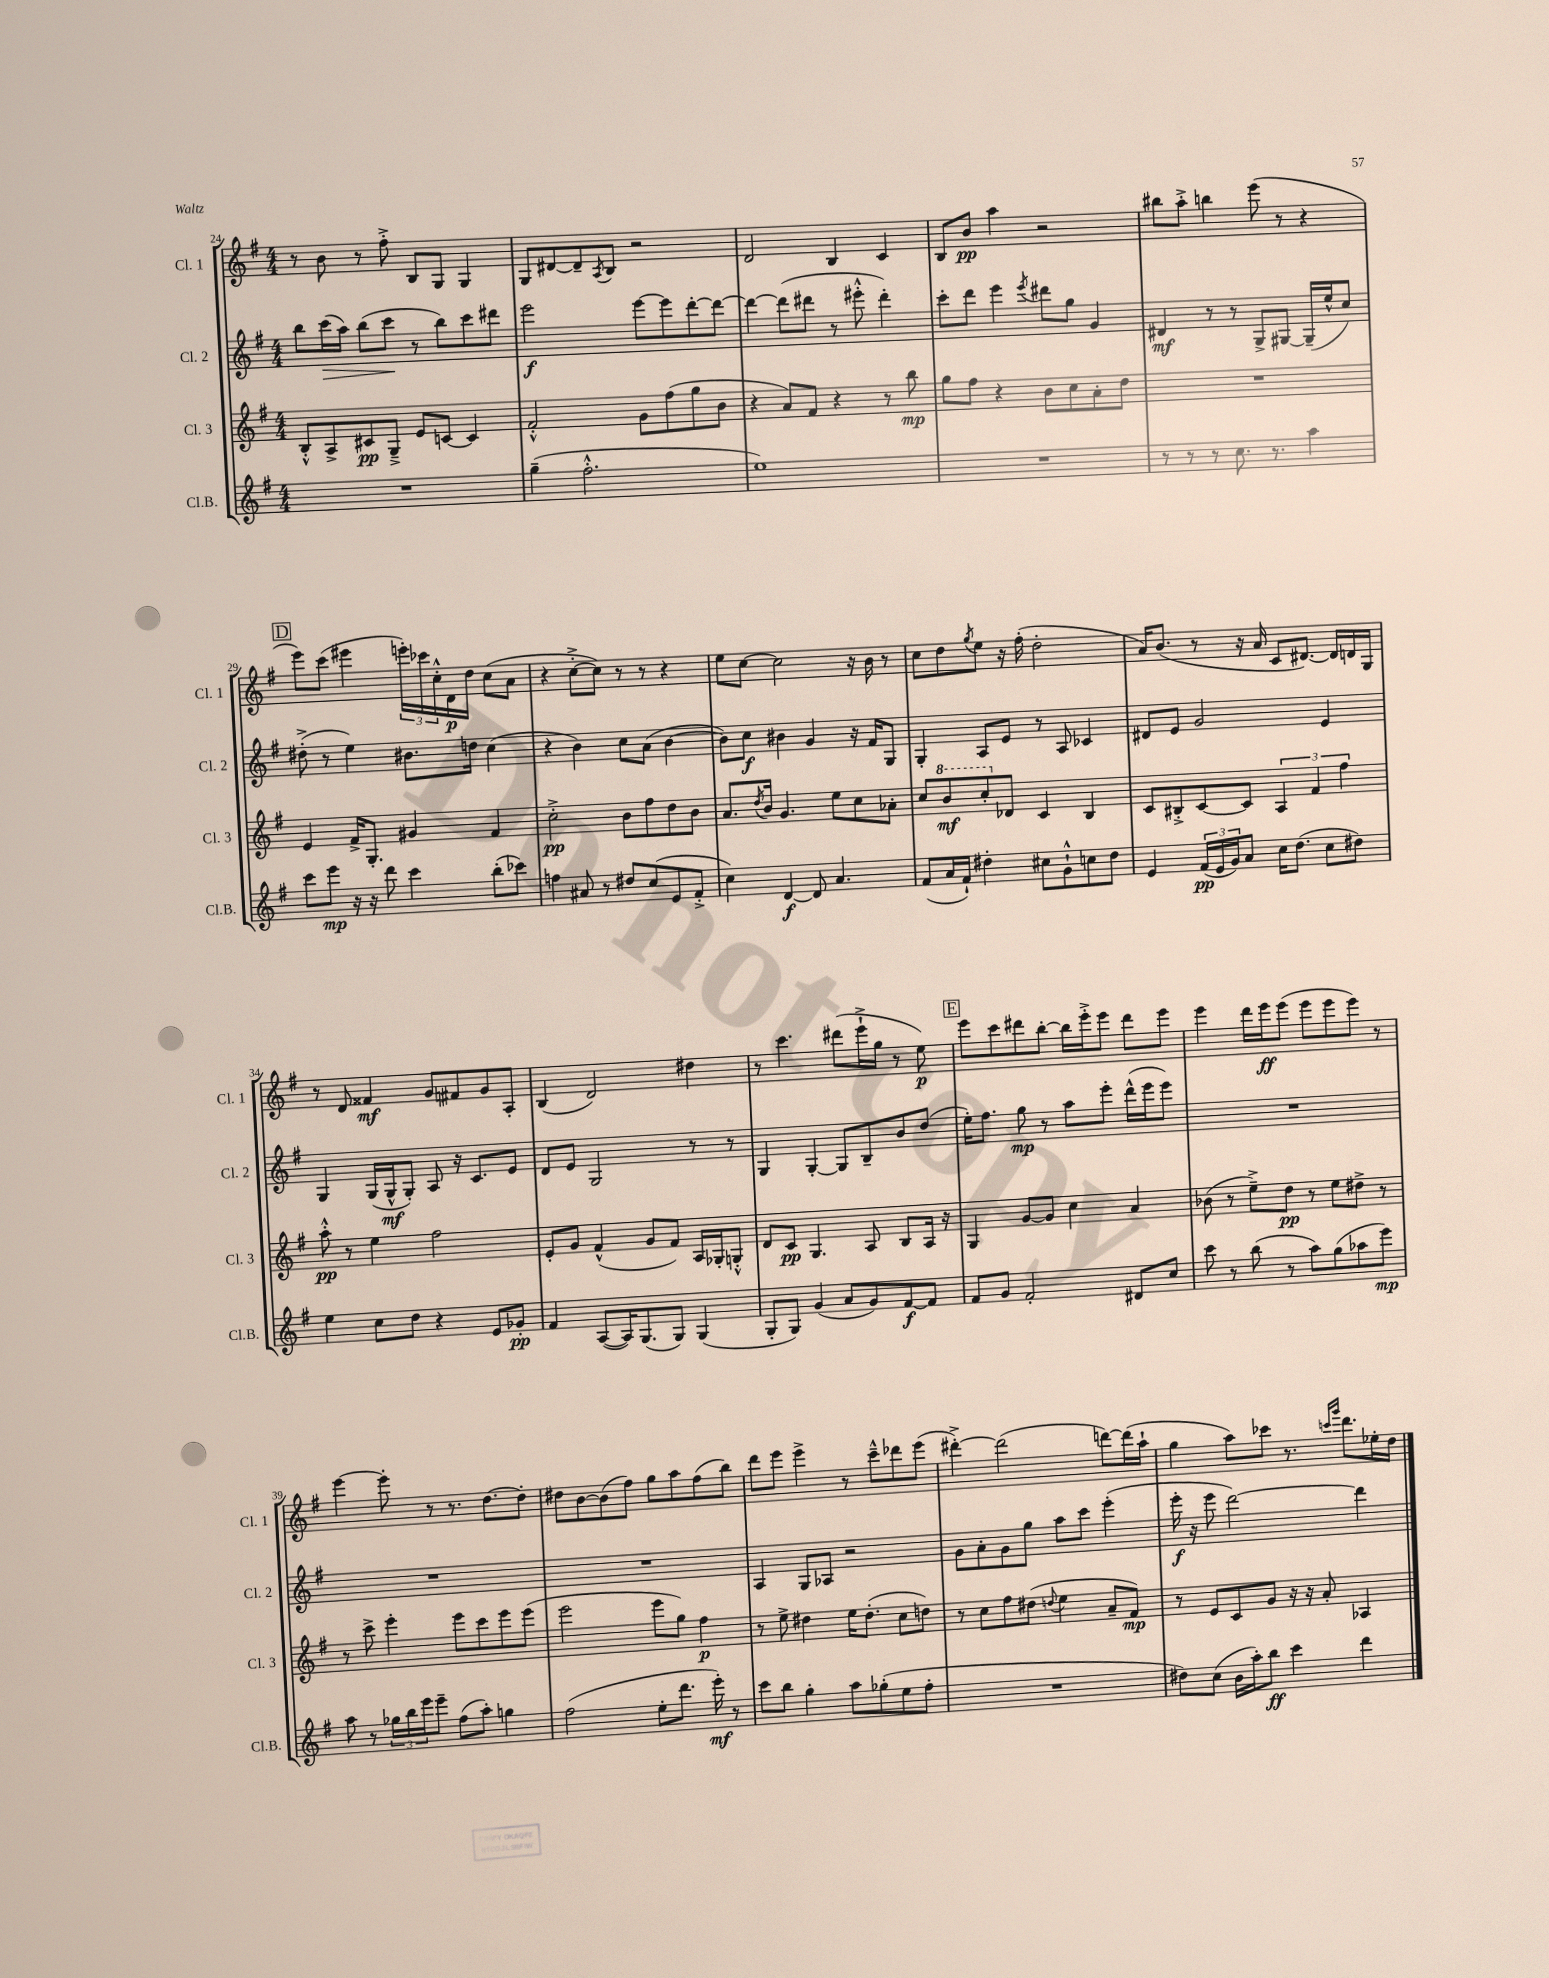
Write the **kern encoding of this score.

**kern	**kern	**kern	**kern
*staff4	*staff3	*staff2	*staff1
*clefG2	*clefG2	*clefG2	*clefG2
*k[f#]	*k[f#]	*k[f#]	*k[f#]
*M4/4	*M4/4	*M4/4	*M4/4
1r	8B'^^	8bb	8r
.	8A^	(16ccc	8b
.	.	16aa)	.
.	8c#	(8bb	8r
.	8G~^	8ccc	8ff#'^
.	8e	8r	8B
.	[8c	8bb)	8G
.	4c]	8ccc	4G
.	.	8ddd#	.
=	=	=	=
(4gg~	2f#'^^	2eee	8G
.	.	.	[8d#
2.ff#'^^	.	.	8d#~]
.	.	.	8qA
.	.	.	8B
.	8g	[8eee	2r
.	(8ff#	8eee]	.
.	8gg	[8ddd'	.
.	8b	8ddd_	.
=	=	=	=
1ee)	4r	4ddd_	2d
.	8a)	(8ddd]	.
.	8f#	8ddd#	.
.	4r	8r	4B
.	.	8eee#'^^	.
.	8r	4ddd#')	4c
.	8bb	.	.
=	=	=	=
1r	8gg	8ccc'	8B
.	8ff#	8ddd	8b
.	4r	4eee	4aa
.	.	8qeee	.
.	8b	8ddd#	2r
.	8cc	8gg	.
.	8a'	4g	.
.	8dd	.	.
=	=	=	=
8r	1r	4d#	8bb#
8r	.	.	8aa'^
8r	.	8r	4bb
8.cc	.	8r	.
.	.	8G^	(8eee
8.r	.	.	.
.	.	[8G#	8r
4aa	.	(16G#~]	4r
.	.	16ee^^	.
.	.	8cc)	.
=	=	=	=
8ccc	4e	(8dd#'^	8eee)
8eee	.	8r	(8ccc
16r	16f#^	4ee)	4eee#
16r	8.G'	.	.
8ddd	.	.	.
4ccc	4g#	8.b#	24eee')
.	.	.	24ccc-
.	.	.	24cc'^^
.	.	.	16d
.	.	16dd	16dd
(8bb'	4f#	(4cc	(8cc
8ccc-)	.	.	8a
=	=	=	=
4ff	2cc'^	4r	4r
8a#	.	4b)	[8cc'^
8r	.	.	8cc])
8dd#	8b	8cc	8r
(8cc	8ff#	(8a	8r
8e	8dd	[4b	4r
8f#'^	8b	.	.
=	=	=	=
4cc)	8.a	8b])	8ee
.	.	8cc	[8cc
.	8qdd	.	.
.	16b	.	.
[4d	4.g	4b#	2cc]
8d]	.	4g	.
4.a	8ee	.	.
.	8cc	16r	16r
.	.	16f#	16b
.	8a-'	8G	8r
=	=	=	=
(8f#	8cc	4G'	8cc
16a	8bb	.	8dd
16f#`)	.	.	.
.	.	.	8qgg
4dd#'	8ccc'	8A	8ee
.	8d-	8e	16r
.	.	.	(16ff#'
8cc#	4c	8r	2dd'
8g`^^	.	8A	.
8cc	4B	4c-	.
8dd#	.	.	.
=	=	=	=
4e	8c	8d#	16a)
.	.	.	(8.b
.	8B#'^	8e	.
(24f#	[8c	2g	8r
24e	.	.	.
24g)	.	.	.
8a	8c]	.	16r
.	.	.	16a
16cc	6A	.	8c
(8.dd	.	.	.
.	.	.	[8.d#)
.	6f#	.	.
8cc	.	4e	.
.	.	.	16d#]
.	6ff#	.	.
8dd#)	.	.	16d
.	.	.	16G
=	=	=	=
4ee	8aa'^^	4G	8r
.	8r	.	8d
8cc	4ee	(16G	4f##
.	.	16G^^	.
8dd	.	8G')	.
4r	2ff#	8A	8g
.	.	16r	8f#
.	.	8.c	.
8e	.	.	8g
8g-'	.	8e	8A'
=	=	=	=
4f#	8e'	8d	(4B
.	8g	8e	.
([8A	(4f#^^	2G	2d)
16A])	.	.	.
(8.G	.	.	.
.	8g	.	.
8G)	8f#)	.	.
(4G	16A	8r	4dd#
.	16G-'	.	.
.	8G'^^	8r	.
=	=	=	=
8G'	8d	4G	8r
8G)	8c	.	4.ccc
(4g	4.G	[4G'	.
8a	.	8G]	(8ddd#
8g)	8A	8B~	16eee`^
.	.	.	16gg
[8f#	8B	8b	8r
8f#]	16A	(8dd	8ee)
.	16r	.	.
=	=	=	=
8f#	4G	16ee')	8eee
.	.	8.ff#	.
8g	.	.	8ccc
2f#'	[8g	8gg	8ddd#
.	8g]	8r	[8bb'
.	4cc	8aa	16bb]
.	.	.	16eee'^
.	.	8eee'	8eee
8d#	4a	(16ddd^^	8ddd#
.	.	16eee	.
8cc	.	8eee)	8eee
=	=	=	=
8ccc	(8b-	1r	4eee
8r	8r	.	.
(8bb	8ee~^)	.	16ddd
.	.	.	16eee
8r	8dd	.	(8eee
8aa)	8r	.	8eee
(8gg	8ee	.	8eee
8aa-	8dd#^	.	8eee)
8eee)	8r	.	8r
=	=	=	=
8aa	8r	1r	[4eee
8r	8ccc^	.	.
24gg-	4eee'	.	8eee']
24bb	.	.	.
24eee	.	.	.
8eee~	.	.	8r
(8ff#	8eee	.	8.r
8aa')	8ccc	.	.
.	.	.	[8.dd
4gg	8eee	.	.
.	(8eee	.	8dd']
=	=	=	=
(2ff#	2eee	1r	8dd#
.	.	.	[8b
.	.	.	(8b]
.	.	.	8ff#)
8ee'	8eee	.	8gg
8.ddd	8gg)	.	8aa
.	4ff#	.	(8ff#
16eee')	.	.	.
8r	.	.	8bb)
=	=	=	=
8ccc	8r	4A	8ddd
8bb	8ee^	.	8eee
4gg'	4dd#	8G	4eee^
.	.	8A-	.
8aa	16ee	2r	8r
.	(8.dd#'	.	.
(8gg-'	.	.	8ccc~^^
8ee	8cc	.	8ddd-
8ff#'	8dd)	.	(8eee
=	=	=	=
1r	8r	8g	[4ddd#'^)
.	8cc	8a'	.
.	8ff#	8g	(2ddd#]
.	(8dd#	8gg	.
.	8qqdd	.	.
.	4ee	8aa	.
.	.	8ccc	.
.	8a~	(4eee'	[8ddd)
.	8f#)	.	(16ddd]
.	.	.	16aa`
=	=	=	=
8dd#)	8r	16eee'	4gg
.	.	16r	.
(8cc	8e	8eee	.
16b	8c	[2ddd)	8aa)
16aa')	.	.	.
8bb	8g	.	8ccc-
4ccc	16r	.	8.r
.	16r	.	.
.	8a'	.	.
.	.	.	16qqccc
.	.	.	16qqggg
.	.	.	8.ddd
4ddd	4A-	4ddd]	.
.	.	.	16ee-'
.	.	.	16dd
==	==	==	==
*-	*-	*-	*-
